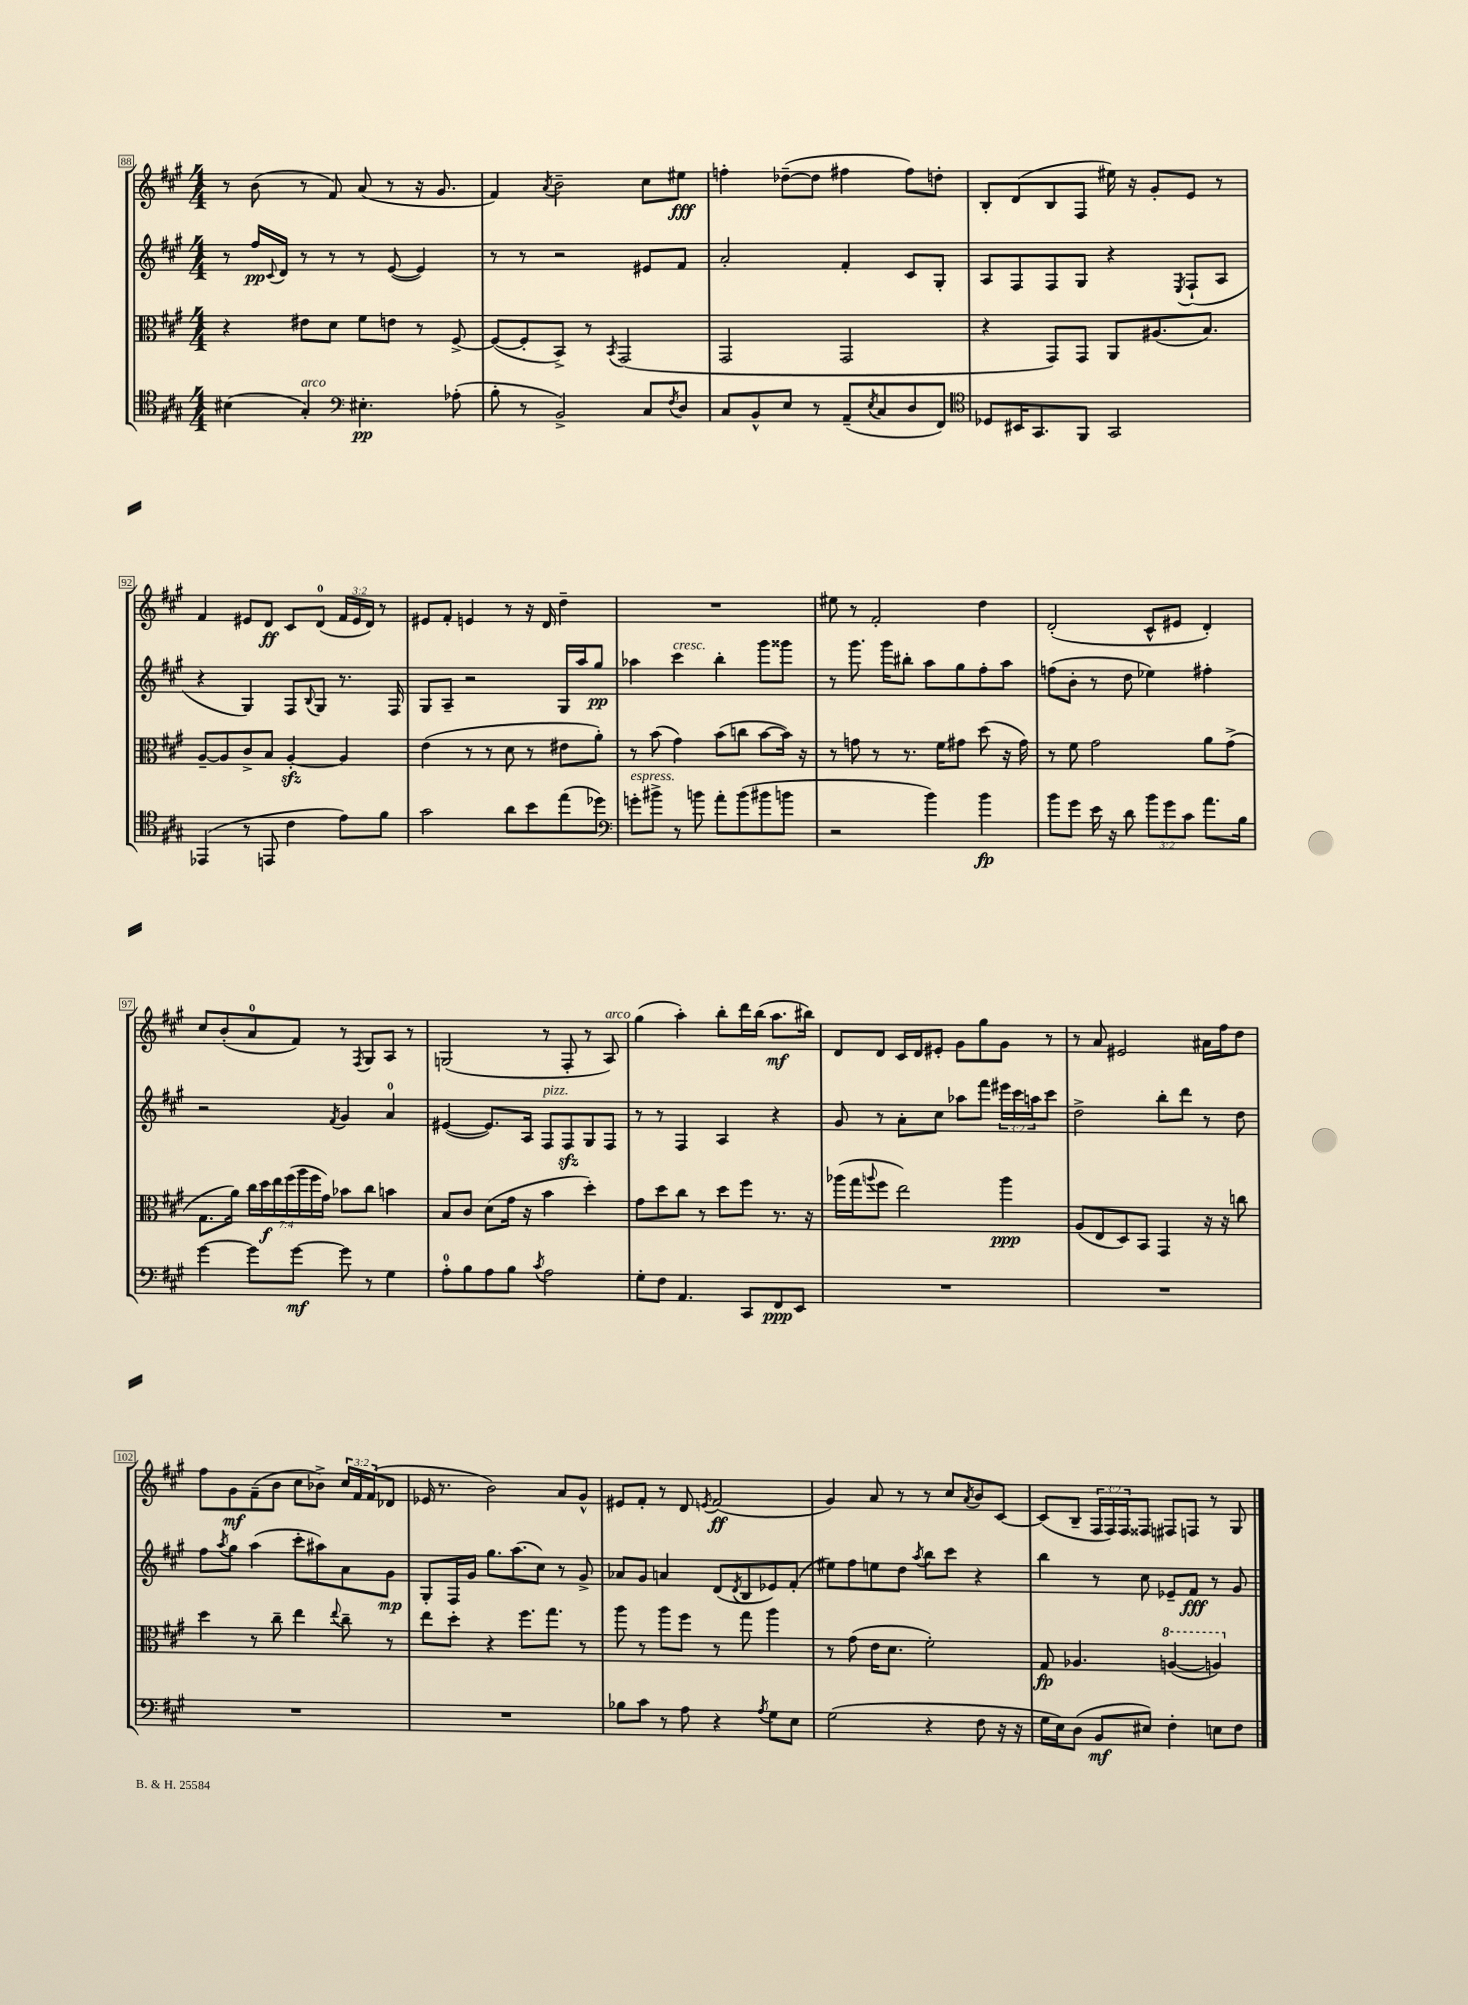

**kern	**dynam	**kern	**dynam	**kern	**dynam	**kern	**dynam
*part4	*part4	*part3	*part3	*part2	*part2	*part1	*part1
*staff4	*staff4	*staff3	*staff3	*staff2	*staff2	*staff1	*staff1
*clefC4	*	*clefC3	*	*clefG2	*	*clefG2	*
*k[f#c#g#]	*	*k[f#c#g#]	*	*k[f#c#g#]	*	*k[f#c#g#]	*
*M4/4	*	*M4/4	*	*M4/4	*	*M4/4	*
=88	=88	=88	=88	=88	=88	=88	=88
(4B#X\	.	4r	.	8r	.	8r	.
.	.	.	.	16ff#/LL	pp	(8b\	.
.	.	.	.	8qqc#/	.	.	.
.	.	.	.	16d/JJ	.	.	.
!LO:TX:a:i:t=arco	!	!	!	!	!	!	!
4G#'/)	.	8e#X\L	.	8r	.	8r	.
.	.	8d\J	.	8r	.	8f#/)	.
*clefF4	*	*	*	*	*	*	*
4.E#X'\	pp	8f#\L	.	8r	.	(8a/	.
.	.	8en\J	.	([8e/	.	8r	.
.	.	8r	.	4e/])	.	16r	.
.	.	.	.	.	.	8.g#/	.
(8A-X'\	.	[8F#^/	.	.	.	.	.
=89	=89	=89	=89	=89	=89	=89	=89
8B'\	.	(8F#/L_	.	8r	.	4f#/)	.
8r	.	8F#'/]	.	8r	.	.	.
.	.	.	.	.	.	8qa/	.
2BB^/)	.	8BB^/J)	.	2r	.	2b~\	.
.	.	8r	.	.	.	.	.
.	.	8qBB/	.	.	.	.	.
.	.	(2GG#/	.	.	.	.	.
8C#/L	.	.	.	8e#X/L	.	8cc#\L	.
8qF#/	.	.	.	.	.	.	.
8D/J	.	.	.	8f#/J	.	8ee#X\J	fff
=90	=90	=90	=90	=90	=90	=90	=90
8C#/L	.	2GG#/	.	2a'/	.	4ffn'\	.
8BB^^/	.	.	.	.	.	.	.
8E/J	.	.	.	.	.	([8dd-X~\L	.
8r	.	.	.	.	.	8dd-\J]	.
(8AA~/L	.	2GG#/	.	4f#'/	.	4ff#X\	.
8qE/	.	.	.	.	.	.	.
8C#/	.	.	.	.	.	.	.
8D/	.	.	.	8c#/L	.	8ff#\L)	.
8FF#/J)	.	.	.	8G#'/J	.	8ddn'\J	.
=91	=91	=91	=91	=91	=91	=91	=91
*clefC4	*	*	*	*	*	*	*
8D-X/L	.	4r	.	8A/L	.	8B'/L	.
16BB#X/K	.	.	.	8F#/	.	(8d/	.
8.GG#/	.	.	.	.	.	.	.
.	.	8GG#/L)	.	8F#/	.	8B/	.
8FF#/J	.	8GG#/J	.	8G#/J	.	8F#/J	.
2GG#/	.	8AA/L	.	4r	.	16ee#X\)	.
.	.	.	.	.	.	16r	.
.	.	(8.A#X/	.	.	.	8g#'/L	.
.	.	.	.	8qE/	.	.	.
.	.	.	.	(8F#`/L	.	8e/J	.
.	.	8.B/J)	.	.	.	.	.
.	.	.	.	8A/J	.	8r	.
!!LO:LB:g=z
=92	=92	=92	=92	=92	=92	=92	=92
(4EE-X/	.	[8A~/L	.	4r	.	4f#/	.
.	.	8A/]	.	.	.	.	.
8r	.	8c#^/	.	4G#/)	.	8e#X/L	.
8EEn/	.	8B/J	.	.	.	8d/J	ff
4c#\	.	[4Azz'/	.	8F#/L	.	8c#/L	.
.	.	.	.	8qqB/	.	.	.
.	.	.	.	8G#/J	.	(8d/J	.
8e\L)	.	4A/]	.	8.r	.	24f#/LL	.
.	.	.	.	.	.	24e#/	.
.	.	.	.	.	.	24d/JJ)	.
8f#\J	.	.	.	.	.	8r	.
.	.	.	.	16F#/	.	.	.
=93	=93	=93	=93	=93	=93	=93	=93
2g#\	.	(4e\	.	8G#/L	.	8e#X/L	.
.	.	.	.	8A~/J	.	8f#'/J	.
.	.	8r	.	2r	.	4en/	.
.	.	8r	.	.	.	.	.
8a\L	.	8d\	.	.	.	8r	.
8b\	.	8r	.	.	.	16r	.
.	.	.	.	.	.	16d/	.
(8ee\	.	8e#X\L	.	16G#/LL	.	4dd~\	.
.	.	.	.	16aa/J	.	.	.
8dd-X\J)	.	8a'\J)	.	8gg#/J	pp	.	.
=94	=94	=94	=94	=94	=94	=94	=94
*clefF4	*	*	*	*	*	*	*
!LO:TX:a:i:t=espress.	!	!	!	!	!	!	!
8gn'\L	.	8r	.	4aa-X\	.	1r	.
8b#X^\J	.	(8b\	.	.	.	.	.
!	!	!	!	!LO:TX:a:i:t=cresc.	!	!	!
8r	.	4g#\)	.	4ccc#\	.	.	.
8bn\	.	.	.	.	.	.	.
8a'\L	.	(8b\L	.	4bb'\	.	.	.
(8b\	.	8ccn\J	.	.	.	.	.
8b#X\	.	[8b\L	.	8ggg#\L	.	.	.
8bn\J	.	16b\Jk])	.	8ggg##X\J	.	.	.
.	.	16r	.	.	.	.	.
=95	=95	=95	=95	=95	=95	=95	=95
2r	.	8r	.	8r	.	8ee#X\	.
.	.	8gn\	.	8.ggg#\	.	8r	.
.	.	8r	.	.	.	2f#'/	.
.	.	.	.	16ggg#\KL	.	.	.
.	.	8.r	.	8bb#X'\J	.	.	.
4b\)	.	.	.	8aa\L	.	.	.
.	.	16f#\KL	.	.	.	.	.
.	.	8g#X\J	.	8gg#\	.	.	.
4b\	fp	(8dd\	.	8ff#'\	.	4dd\	.
.	.	16r	.	8aa\J	.	.	.
.	.	16g#\)	.	.	.	.	.
=96	=96	=96	=96	=96	=96	=96	=96
8b\L	.	8r	.	(8ffn\L	.	(2d'/	.
8g#\J	.	8f#\	.	8b'\J	.	.	.
16e\	.	2g#\	.	8r	.	.	.
16r	.	.	.	.	.	.	.
8d\	.	.	.	8dd\	.	.	.
12b\L	.	.	.	4ee-X\)	.	8c#^^/L	.
12g#\	.	.	.	.	.	.	.
.	.	.	.	.	.	8e#X/J	.
12c#\J	.	.	.	.	.	.	.
8.a\L	.	8a\L	.	4ff#X'\	.	4d'/)	.
.	.	(8g#^\J	.	.	.	.	.
16B\Jk	.	.	.	.	.	.	.
!!LO:LB:g=z
=97	=97	=97	=97	=97	=97	=97	=97
[4g#\	.	8.G#\L	.	2r	.	8cc#/L	.
.	.	.	.	.	.	(8b'/	.
.	.	16a\Jk)	.	.	.	.	.
8g#\L]	.	28cc#\LL	.	.	.	8a/	.
.	.	28dd\	f	.	.	.	.
.	.	28ee\	.	.	.	.	.
.	.	(28ff#\	.	.	.	.	.
[8g#\J	mf	.	.	.	.	8f#/J)	.
.	.	28aa\	.	.	.	.	.
.	.	28ff#\	.	.	.	.	.
.	.	28g#\JJ)	.	.	.	.	.
.	.	.	.	8qf#/	.	.	.
8g#\]	.	8b-X\L	.	4g#/	.	8r	.
.	.	.	.	.	.	8qF#/	.
8r	.	8cc#\J	.	.	.	8G#/L	.
4G#\	.	4bn\	.	4a/	.	8A/J	.
.	.	.	.	.	.	8r	.
=98	=98	=98	=98	=98	=98	=98	=98
8A'\L	.	8B/L	.	([4e#X/	.	(2Gn/	.
8B\	.	8c#/J	.	.	.	.	.
8A\	.	(8d\L	.	8.e#/L])	.	.	.
8B\J	.	16g#\Jk	.	.	.	.	.
.	.	16r	.	16A/Jk	.	.	.
8qc#/	.	.	.	.	.	.	.
!	!	!	!	!LO:TX:a:i:t=pizz.	!	!	!
2A\	.	4b\	.	8F#/L	.	8r	.
.	.	.	.	8F#zz/	.	8F#'/	.
.	.	4dd'\)	.	8G#/	.	8r	.
!	!	!	!	!	!	!LO:TX:a:i:t=arco	!
.	.	.	.	8F#/J	.	8A/)	.
=99	=99	=99	=99	=99	=99	=99	=99
8G#'\L	.	8g#\L	.	8r	.	(4gg#\	.
8F#\J	.	8dd\	.	8r	.	.	.
4.AA/	.	8cc#\J	.	4F#/	.	4aa'\)	.
.	.	8r	.	.	.	.	.
.	.	8dd\L	.	4A/	.	8bb'\L	.
8CC#/L	.	8ff#\J	.	.	.	16ddd\L	.
.	.	.	.	.	.	(16bb\JJ	.
8FF#/	ppp	8.r	.	4r	.	8.aa\L	mf
8EE/J	.	.	.	.	.	.	.
.	.	16r	.	.	.	16bb#X\Jk)	.
=100	=100	=100	=100	=100	=100	=100	=100
1r	.	(16aa-X\LL	.	8g#/	.	8d/L	.
.	.	16gg#\J	.	.	.	.	.
.	.	8qqaan/	.	.	.	.	.
.	.	8ff#\J	.	8r	.	8d/J	.
.	.	2ee\)	.	8a'\L	.	16c#/LL	.
.	.	.	.	.	.	16d/J	.
.	.	.	.	8cc#\J	.	8e#X'/J	.
.	.	.	.	8aa-X\L	.	8g#\L	.
.	.	.	.	8fff#\J	.	8gg#\	.
.	.	4aa\	ppp	24eee#X\LL	.	8g#\J	.
.	.	.	.	24ccc#\	.	.	.
.	.	.	.	24aan\J	.	.	.
.	.	.	.	8ccc#\J	.	8r	.
=101	=101	=101	=101	=101	=101	=101	=101
1r	.	(8A/L	.	2dd^\	.	8r	.
.	.	8E/	.	.	.	8a/	.
.	.	8D/)	.	.	.	2e#X/	.
.	.	8BB/J	.	.	.	.	.
.	.	4GG#/	.	8bb'\L	.	.	.
.	.	.	.	8ddd\J	.	.	.
.	.	16r	.	8r	.	16a#X\LL	.
.	.	16r	.	.	.	16ff#\J	.
.	.	8ccn\	.	8dd\	.	8dd\J	.
!!LO:LB:g=z
=102	=102	=102	=102	=102	=102	=102	=102
1r	.	4dd\	.	8ff#\L	.	8ff#\L	.
.	.	.	.	8qaa/	.	.	.
.	.	.	.	8gg#\J	.	8g#\	mf
.	.	8r	.	(4aa\	.	(8f#~\	.
.	.	8cc#~\	.	.	.	8b\J	.
.	.	4ee\	.	8ccc#'\L	.	8cc#\L	.
.	.	.	.	8aa#X\)	.	8b-X^\J)	.
.	.	8qqee/	.	.	.	.	.
.	.	8cc#~\	.	8a\	.	24cc#/LL	.
.	.	.	.	.	.	24f#/	.
.	.	.	.	.	.	(24f#/J	.
.	.	8r	.	8g#\J	mp	8d-X/J	.
=103	=103	=103	=103	=103	=103	=103	=103
1r	.	8ee\L	.	8G#'/L	.	16e-X/	.
.	.	.	.	.	.	8.r	.
.	.	8dd'\J	.	16F#/L	.	.	.
.	.	.	.	16g#/JJ	.	.	.
.	.	4r	.	8.gg#\L	.	2b\)	.
.	.	.	.	(8.aa\	.	.	.
.	.	8.ff#\L	.	.	.	.	.
.	.	.	.	8cc#\J)	.	.	.
.	.	8.gg#\J	.	.	.	.	.
.	.	.	.	8r	.	8a/L	.
.	.	8r	.	8g#^/	.	8g#^^/J	.
=104	=104	=104	=104	=104	=104	=104	=104
8B-X\L	.	8aa\	.	8a-X/L	.	8e#X/L	.
8c#\J	.	8r	.	8g#/J	.	8f#'/J	.
8r	.	8aa\L	.	4an/	.	8r	.
8A\	.	8ff#\J	.	.	.	8d/	.
.	.	.	.	.	.	8qen/	.
4r	.	8r	.	(8d/L	.	(2f#/	ff
.	.	.	.	8qd/	.	.	.
.	.	8gg#\	.	8B/	.	.	.
8qA/	.	.	.	.	.	.	.
8G#\L	.	4aa\	.	8e-X/)	.	.	.
8E\J	.	.	.	(8f#'/J	.	.	.
=105	=105	=105	=105	=105	=105	=105	=105
(2G#\	.	8r	.	8ee#X\L)	.	4g#/)	.
.	.	(8g#\	.	8ff#\	.	.	.
.	.	16e\KL	.	8een\	.	8a/	.
.	.	8.d\J	.	.	.	.	.
.	.	.	.	8dd\J	.	8r	.
.	.	.	.	8qaa/	.	.	.
4r	.	2f#'\)	.	8bb\L	.	8r	.
.	.	.	.	8ccc#\J	.	8cc#/L	.
.	.	.	.	.	.	8qa/	.
8F#\	.	.	.	4r	.	8b/	.
16r	.	.	.	.	.	[8c#/J	.
16r	.	.	.	.	.	.	.
=106	=106	=106	=106	=106	=106	=106	=106
16G#\LL	.	8G#/	fp	4bb\	.	(8c#/L]	.
16E\J)	.	.	.	.	.	.	.
(8D\J	.	4.A-X/	.	.	.	8B~/J	.
8BB/L	mf	.	.	8r	.	24F#/LL	.
.	.	.	.	.	.	24F#/)	.
.	.	.	.	.	.	24F#/J	.
8E#X/J)	.	.	.	8cc#\	.	8F##X/J	.
*	*	*8va	*	*	*	*	*
4F#'\	.	([4an/	.	8e-X~/L	.	8F#X/L	.
.	.	.	.	8f#/J	fff	8Fn/J	.
8En\L	.	4an/])	.	8r	.	8r	.
8F#\J	.	.	.	8g#/	.	8G#/	.
*	*	*X8va	*	*	*	*	*
==	==	==	==	==	==	==	==
*-	*-	*-	*-	*-	*-	*-	*-
